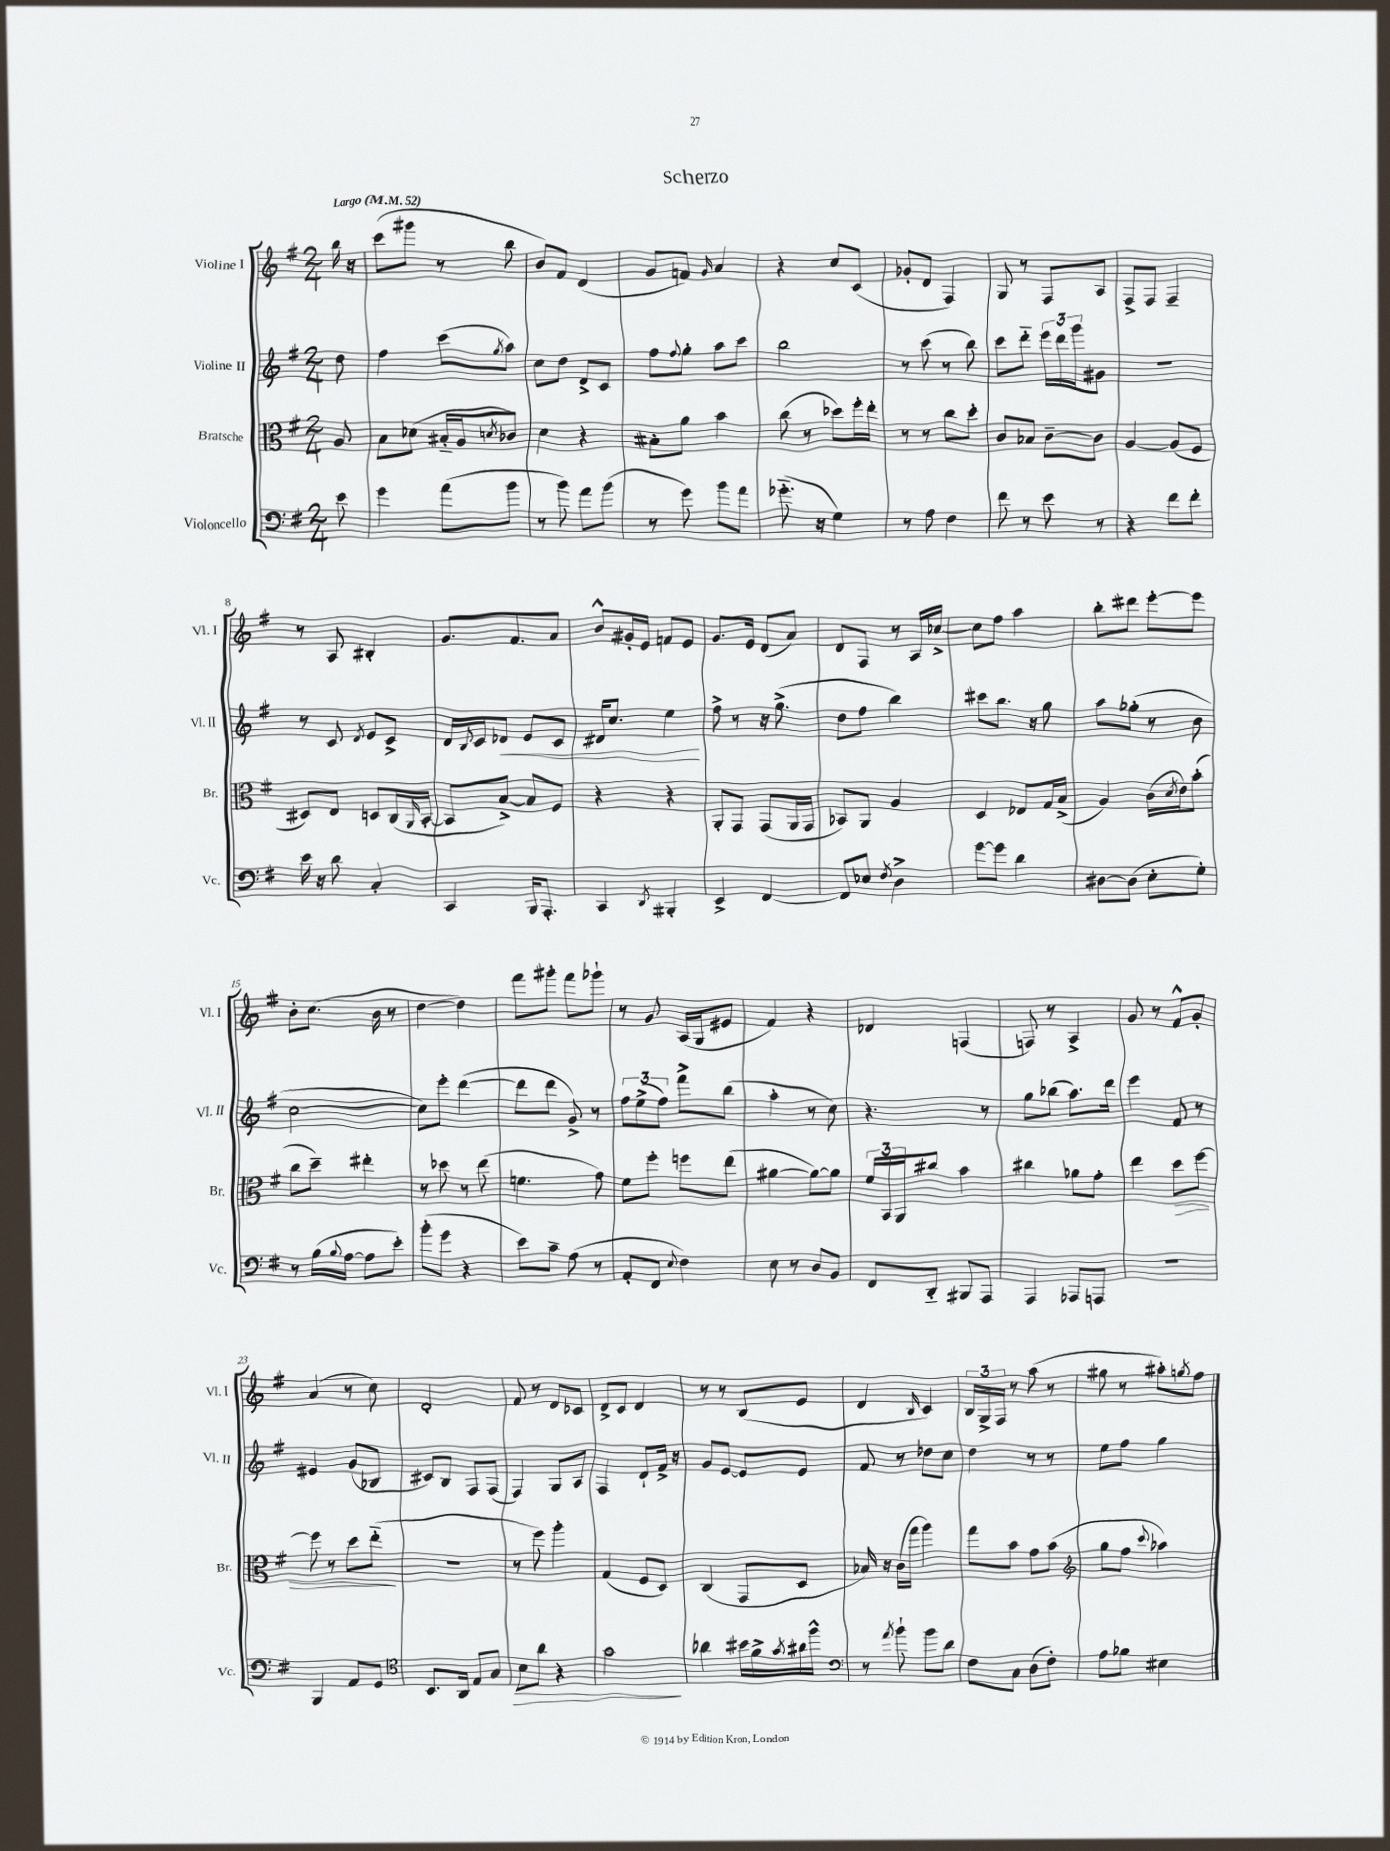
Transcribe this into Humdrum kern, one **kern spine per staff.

**kern	**dynam	**kern	**dynam	**kern	**dynam	**kern
*part4	*part4	*part3	*part3	*part2	*part2	*part1
*staff4	*staff4	*staff3	*staff3	*staff2	*staff2	*staff1
*I"Violoncello	*	*I"Bratsche	*	*I"Violine II	*	*I"Violine I
*I'Vc.	*	*I'Br.	*	*I'Vl. II	*	*I'Vl. I
*clefF4	*	*clefC3	*	*clefG2	*	*clefG2
*k[f#]	*	*k[f#]	*	*k[f#]	*	*k[f#]
*M2/4	*	*M2/4	*	*M2/4	*	*M2/4
*MM52	*	*MM52	*	*MM52	*	*MM52
=	=	=	=	=	=	=
!	!	!	!	!	!	!LO:TX:a:B:t=Largo
8e\	.	8A/	.	8dd\	.	16bb\
.	.	.	.	.	.	16r
=1	=1	=1	=1	=1	=1	=1
4g\	.	8B\L	.	4ff#\	.	(8ccc\L
.	.	(8d-X\J	.	.	.	8ggg#X\J
(8a\L	.	16B#X/LL	.	(8ccc\L	.	8r
.	.	16A/J	.	.	.	.
.	.	8qdn/	.	8qgg/	.	.
8b\J	.	8c-X/J)	.	8aa\J)	.	8bb\
=2	=2	=2	=2	=2	=2	=2
8r	.	4d\	.	8cc\L	.	8b/L)
8b\)	.	.	.	8dd\J	.	8f#/J
8a\L	.	4r	.	8d^/L	.	(4d/
(8b\J	.	.	.	8c/J	.	.
=3	=3	=3	=3	=3	=3	=3
8r	.	8B#X'\L	.	8ff#\L	.	8g/L
.	.	.	.	8qqff#/	.	.
8g\)	.	8a\J	.	8gg'\J	.	8fn/J)
.	.	.	.	.	.	16qqg/
8b\L	.	4b\	.	8aa\L	.	4a/
8a\J	.	.	.	8ccc\J	.	.
=4	=4	=4	=4	=4	=4	=4
(8.g-X\	.	(8cc\	.	2bb\	.	4r
.	.	8r	.	.	.	.
16r	.	.	.	.	.	.
4G\)	.	8dd-X\L)	.	.	.	8cc/L
.	.	16ff#'\L	.	.	.	(8c/J
.	.	16ee'\JJ	.	.	.	.
=5	=5	=5	=5	=5	=5	=5
8r	.	8r	.	8r	.	8g-X'/L
8A\	.	8r	.	(8ccc\	.	8d/J
4F#\	.	8cc\L	.	8r	.	4F#/)
.	.	8dd'\J	.	8bb\)	.	.
=6	=6	=6	=6	=6	=6	=6
8f#\	.	8c/L	.	8ccc\L	.	8G/
8r	.	8B-X/J	.	8ddd\J	.	8r
8e\	.	[8c~\L	.	24eee\LL	.	8F#/L
.	.	.	.	24ddd\	.	.
.	.	.	.	24ggg\J	.	.
8r	.	8c\J]	.	8g#X\J	.	8A/J
=7	=7	=7	=7	=7	=7	=7
4r	.	[4A/	.	2r	.	8F#^/L
.	.	.	.	.	.	8F#/J
8f#\L	.	(8A/L]	.	.	.	4F#~/
8f#'\J	.	8F#/J	.	.	.	.
!!LO:LB:g=z
=8	=8	=8	=8	=8	=8	=8
16e\	.	8D#X/L)	.	8r	.	8r
16r	.	.	.	.	.	.
8d\	.	8E/J	.	8c/	.	8A/
.	.	.	.	8qd/	.	.
4C'/	.	8Dn/L	.	8e/L	.	4B#X'/
.	.	(16C/L	.	8c^/J	.	.
.	.	16qqAA/	.	.	.	.
.	.	[16BB'/JJ	.	.	.	.
=9	=9	=9	=9	=9	=9	=9
4CC/	.	8BB/L]	.	16d/LL	.	8.g/L
.	.	.	.	8qqB/	.	.
.	.	.	.	16c/J	.	.
!	!	!	!	!	!LO:HP:b	!
.	.	[8B^/J)	.	8d-X/J	<	.
.	.	.	.	.	.	8.f#/
16BBB/KL	.	8B/L]	.	8e/L	.	.
8.AAA'/J	.	.	.	.	.	.
.	.	8F#/J	.	8c/J	.	8a/J
=10	=10	=10	=10	=10	=10	=10
4CC/	.	4r	.	16d#X/KL	.	8b^^/L
.	.	.	.	8.cc/J	.	.
.	.	.	.	.	.	16g#X'/L
.	.	.	.	.	.	16e/JJ
8qDD/	.	.	.	.	.	.
4BBB#X'/	.	4r	.	4ee\	.	8fn/L
.	.	.	.	.	.	8e/J
.	.	.	.	.	[	.
=11	=11	=11	=11	=11	=11	=11
4EE^/	.	8AA'/L	.	8ff#^\	.	8.g/L
.	.	8GG/J	.	8r	.	.
.	.	.	.	.	.	16e/Jk
[4FF#/	.	(8GG/L	.	16r	.	(8d/L
.	.	.	.	(8.gg^\	.	.
.	.	16AA/L	.	.	.	8a/J)
.	.	16GG/JJ	.	.	.	.
=12	=12	=12	=12	=12	=12	=12
8FF#/L]	.	8BB-X/L)	.	8dd\L	.	8d/L
8E-X/J	.	8AA/J	.	8ff#\J	.	8F#/J
8qF#/	.	.	.	.	.	.
4D^\	.	4A/	.	4bb\)	.	8r
.	.	.	.	.	.	16A/LL
.	.	.	.	.	.	[16cc-X^/JJ
=13	=13	=13	=13	=13	=13	=13
[8g\L	.	4D/	.	8ccc#X\L	.	8cc-\L]
8g\J]	.	.	.	8.bb\J	.	8ff#\J
4d\	.	8E-X/L	.	.	.	4aa\
.	.	.	.	16r	.	.
.	.	16G/L	.	8gg\	.	.
.	.	(16B^/JJ	.	.	.	.
=14	=14	=14	=14	=14	=14	=14
[8D#X\L	.	4A/)	.	8aa\L	.	8bb'\L
(8D#\J]	.	.	.	(8gg-X'\J	.	8ddd#X\J
8E'\L	.	(16c\LL	.	8r	.	[8eee'\L
.	.	8qd/	.	.	.	.
.	.	16e\J)	.	.	.	.
8G'\J)	.	(8b'\J	.	8b\	.	8eee\J]
!!LO:LB:g=z
=15	=15	=15	=15	=15	=15	=15
8r	.	8cc\L	.	[2cc\	.	8b'\L
(16B\LL	.	8dd~\J)	.	.	.	(8.cc\J
8qqB/	.	.	.	.	.	.
[16A\JJ	.	.	.	.	.	.
8A\L]	.	4ee#X'\	.	.	.	.
.	.	.	.	.	.	16b\
8e'\J)	.	.	.	.	.	8r
=16	=16	=16	=16	=16	=16	=16
(8b'\L	.	8r	.	8cc\L])	.	[4dd\
8g\J	.	8dd-X\	.	8eee'\J	.	.
4r	.	8r	.	([4ddd\	.	4dd\])
.	.	(8ee\	.	.	.	.
=17	=17	=17	=17	=17	=17	=17
8e\L)	.	4.fn\	.	8ddd\L]	.	8fff#\L
8c~\J	.	.	.	8ddd\J	.	8ggg#X'\J
(8A\	.	.	.	8g^/)	.	8fff#\L
8r	.	8g\)	.	8r	.	8ggg-X`\J
=18	=18	=18	=18	=18	=18	=18
8AA'/L	.	8f#\L	.	12ff#\L	.	8r
.	.	.	.	(12ee^\	.	.
8FF#/J	.	8ff#'\J	.	.	.	8g/
.	.	.	.	12ff#\J)	.	.
8qqE/	.	.	.	.	.	.
4F#\)	.	8ffn\L	.	8fff#^\L	.	(16A/LL
.	.	.	.	.	.	16G/J
.	.	(8ee\J	.	(8bb\J	.	8e#X/J
=19	=19	=19	=19	=19	=19	=19
8E\	.	[4a#X\	.	4aa'\	.	4f#/)
8r	.	.	.	.	.	.
8D/L	.	8a#\L_)	.	8r	.	4r
8BB/J	.	8a#\J]	.	8cc\)	.	.
=20	=20	=20	=20	=20	=20	=20
8FF#/L	.	24f#/LL	.	4.r	.	4d-X/
.	.	24BB/	.	.	.	.
.	.	24AA/J	.	.	.	.
8DD/J	.	8cc#X/J	.	.	.	.
8BBB#X/L	.	4b\	.	.	.	(4Fn/
8AAA/J	.	.	.	8r	.	.
=21	=21	=21	=21	=21	=21	=21
4AAA/	.	4cc#X\	.	8gg\L	.	8Fn/)
.	.	.	.	(8bb-X\J	.	8r
8AAA-X/L	.	8a-X\L	.	8.aa\L)	.	4A^/
8AAAn/J	.	8g'\J	.	.	.	.
.	.	.	.	16ddd\Jk	.	.
=22	=22	=22	=22	=22	=22	=22
2r	.	4ee\	.	4eee\	.	8g/
.	.	.	.	.	.	8r
!	!	!	!LO:HP:b	!	!	!
.	.	8dd\L	>	8f#/	.	8f#^^/L
.	.	[8ff#\J	.	8r	.	8g'/J
!!LO:LB:g=z
=23	=23	=23	=23	=23	=23	=23
4BBB/	.	8ff#\]	.	4e#X/	.	(4a/
.	.	8r	.	.	.	.
8AA/L	.	8dd\L	.	(8g/L	.	8r
8GG/J	.	(8ee\J	.	8B-X/J	.	8cc\)
.	.	.	]	.	.	.
=24	=24	=24	=24	=24	=24	=24
*clefC4	*	*	*	*	*	*
8.BB/L	.	2r	.	8c#X/L)	.	2d'/
.	.	.	.	8B/J	.	.
16AA/Jk	.	.	.	.	.	.
8E/L	.	.	.	8F#/L	.	.
8G/J	.	.	.	(8F#/J	.	.
=25	=25	=25	=25	=25	=25	=25
!	!LO:HP:b	!	!	!	!	!
8B\L	>	8r	.	4F#/)	.	8f#/
8a\J	.	8ff#\)	.	.	.	8r
4r	.	4aa'\	.	8G/L	.	8d/L
.	.	.	.	8A/J	.	8c-X/J
=26	=26	=26	=26	=26	=26	=26
2g\	.	(4G/	.	4F#/	.	8d^/L
.	.	.	.	.	.	8c/J
.	.	8F#/L	.	8d`/L	.	4d/
.	.	8D/J)	.	16f#^/Jk	.	.
.	.	.	.	16r	.	.
.	]	.	.	.	.	.
=27	=27	=27	=27	=27	=27	=27
4a-X\	.	(4C/	.	8g/L	.	8r
.	.	.	.	[8e/J	.	8r
16b#X\LL	.	8GG/L	.	8e/L]	.	(8B/L
16f#^\	.	.	.	.	.	.
8qg/	.	.	.	.	.	.
16a#X\	.	8D/J	.	8e/J	.	8e/J
16ff#^^\JJ	.	.	.	.	.	.
=28	=28	=28	=28	=28	=28	=28
*clefF4	*	*	*	*	*	*
8r	.	16B-X/)	.	8f#/	.	4d/
.	.	16r	.	.	.	.
8qa/	.	.	.	.	.	.
8b`\	.	(16c\LL	.	8r	.	.
.	.	16gg\JJ	.	.	.	.
.	.	.	.	.	.	16qqB/
8b\L	.	4aa\)	.	8dd-X\L	.	4c/)
8d\J	.	.	.	8cc\J	.	.
=29	=29	=29	=29	=29	=29	=29
8F#\L	.	8gg\L	.	4dd\	.	24B/LL
.	.	.	.	.	.	24G^/
.	.	.	.	.	.	24F#/JJ
8C\J	.	8b\J	.	.	.	8r
(8D\L	.	8g\L	.	8r	.	(8aa\
8F#'\J)	.	(8b\J	.	8r	.	8r
=30	=30	=30	=30	=30	=30	=30
*	*	*clefG2	*	*	*	*
8A\L	.	8gg\L	.	8ee\L	.	8gg#X\
8B-X\J	.	8ff#\J	.	8ff#\J	.	8r
.	.	8qqccc/	.	.	.	.
4E#X\	.	4aa-X\)	.	4gg\	.	8aa#X'\L)
.	.	.	.	.	.	8qggn/
.	.	.	.	.	.	8ff#\J
==	==	==	==	==	==	==
*-	*-	*-	*-	*-	*-	*-
